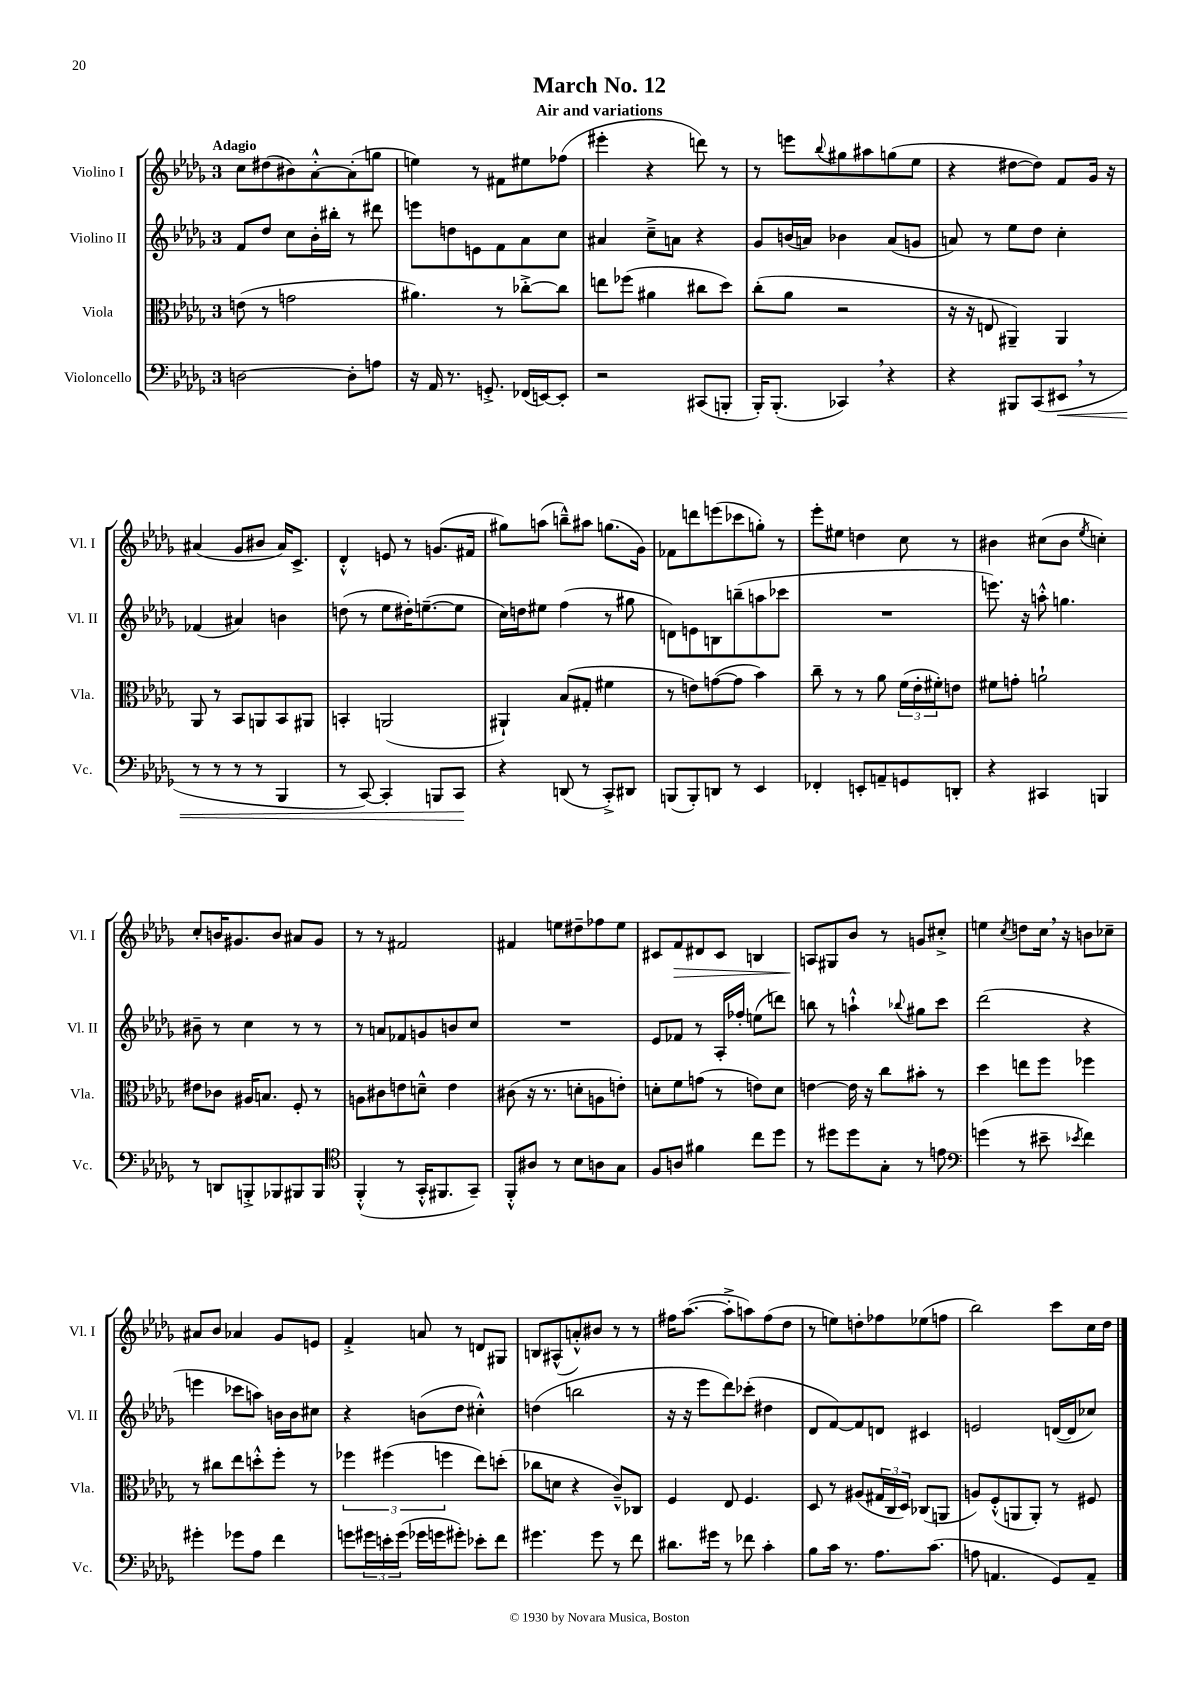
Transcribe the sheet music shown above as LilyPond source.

\header { title = "March No. 12" subtitle = "Air and variations" }
<<
\new StaffGroup <<
\new Staff = "s0" \with { instrumentName = "Violino I" shortInstrumentName = "Vl. I" } {
    \clef treble \key des \major \once \override Staff.TimeSignature.style = #'single-digit \time 3/4 \tempo "Adagio"
    c''8 dis''8( bis'8) aes'8~-.-^ aes'8-.( g''8 |
    e''4) r8 fis'8 eis''8 fes''8( |
    eis'''4-. r4 d'''8) r8 |
    r8 e'''8 \appoggiatura { bes''8 } gis''8 ais''8 g''8( ees''8 |
    r4 dis''8~ dis''8) f'8 ges'16 r16 |
    ais'4( ges'8 bis'8 ais'16) c'8.-> |
    des'4-.-^ e'8 r8 g'8.( fis'16 |
    gis''8) a''8( b''8---^) ais''8 g''8.( ges'16) |
    fes'8 d'''8 e'''8( ces'''8 g''8-.) r8 |
    ees'''8-. eis''8 d''4 c''8 r8 |
    bis'4 cis''8( bis'8 \acciaccatura { ees''8 } c''4-.) |
    c''8-. b'16 gis'8. b'8 ais'8 gis'8 |
    r8 r8 fis'2 |
    fis'4 e''8 dis''8-- fes''8 e''8 |
    cis'8 f'8\> dis'8 cis'8 b4 |
    a8\! gis8 bes'8 r8 g'8 cis''8-.-> |
    e''4 \acciaccatura { c''8 } d''8 c''16 \breathe r16 b'8 ces''8-- |
    ais'8 bes'8 aes'4 ges'8 e'8 |
    f'4-.-> a'8 r8 d'8 gis8 |
    b8 ais8-^( a'8-.-^) bis'8 r8 r8 |
    fis''16 aes''8.~( aes''8-.-> a''8) fis''8( des''8 |
    r8 e''8) d''8-. fes''8 ees''8( f''8 |
    bes''2) c'''8 c''16 des''16 \bar "|." |
}
\new Staff = "s1" \with { instrumentName = "Violino II" shortInstrumentName = "Vl. II" } {
    \clef treble \key des \major \once \override Staff.TimeSignature.style = #'single-digit \time 3/4
    f'8 des''8 c''8 bes'16-. bis''16-. r8 dis'''8 |
    e'''8 d''8 e'8 f'8 aes'8 c''8 |
    ais'4 c''8---> a'8 r4 |
    ges'8 b'16( a'16) bes'4 a'8( g'8 |
    a'8) r8 ees''8 des''8 c''4-. |
    fes'4( ais'4) b'4 |
    d''8( r8 ees''8 dis''16-.) e''8.~--( e''8 |
    c''16) d''16 eis''8 f''4( r8 gis''8 |
    d'8) e'8 b8 b''8--( a''8 ces'''8 |
    R2. |
    e'''8.) r16 a''8-.-^ g''4. |
    bis'8-- r8 c''4 r8 r8 |
    r8 a'8 fes'8 g'8 b'8 c''8 |
    R2. |
    ees'8 fes'8 r8 aes16-. fes''16-. e''8( d'''8) |
    b''8 r8 a''4-!-^ \appoggiatura { bes''8 } gis''8 c'''8 |
    des'''2( r4 |
    e'''4 ces'''8 a''8) b'16 b'16 cis''8 |
    r4 b'8( des''8 cis''4-.-^) |
    d''4( b''2 |
    r16 r16 ees'''8 des'''8) ces'''8-.( dis''4 |
    des'8 f'8~) f'8 d'8 cis'4 |
    e'2 d'16~( d'16 ces''8) \bar "|." |
}
\new Staff = "s2" \with { instrumentName = "Viola" shortInstrumentName = "Vla." } {
    \clef alto \key des \major \once \override Staff.TimeSignature.style = #'single-digit \time 3/4
    e'8( r8 g'2 |
    ais'4.) r8 ces''8~-.-> ces''8 |
    e''8 fes''8( ais'4 cis''8 des''8) |
    c''8-.( aes'8 r2 |
    r16 r16 e8 ais,4--) ais,4 |
    aes,8 r8 bes,8 a,8 bes,8 ais,8 |
    b,4-. a,2( |
    ais,4-!) bes8( gis8-. fis'4 |
    r8 e'8) g'8~( g'8 bes'4) |
    c''8-- r8 r8 aes'8 \tuplet 3/2 { f'16( ees'16-. fis'16-.) } e'8 |
    fis'8 g'8-. a'2-! |
    eis'8 ces'8 ais16 b8. f8-. r8 |
    a8 cis'8 e'8 d'8---^ e'4 |
    cis'8( r16 r8. d'8-. a8 e'8-.) |
    d'8-. f'8 g'8( r8 e'8) d'8 |
    e'4~ e'16 r16 c''8 bis'8-. r8 |
    des''4 e''8 f''8 fes''4 |
    r8 cis''8 ees''8 d''8-.-^ f''8-. r8 |
    \tuplet 3/2 { fes''4 fis''4( f''4 } ees''8) d''8-.( |
    ces''8 d'8 r4 c'8---^) ces8 |
    f4 ees8 f4. |
    des8 r8 ais8( \tuplet 3/2 { gis16 c16 des16) } ces8( a,8 |
    a8) f8-.-^( a,8 a,8-.) r8 fis8 \bar "|." |
}
\new Staff = "s3" \with { instrumentName = "Violoncello" shortInstrumentName = "Vc." } {
    \clef bass \key des \major \once \override Staff.TimeSignature.style = #'single-digit \time 3/4
    d2~ d8-. a8 |
    r16 aes,16 r8. g,8.-.-> fes,16( e,16~) e,8-. |
    r2 cis,8( b,,8-. |
    bes,,16-.) bes,,8.-.( ces,4) \breathe r4 |
    r4 bis,,8 c,8( eis,8\< \breathe r8 |
    r8 r8 r8 r8 bes,,4 |
    r8 c,8~) c,4-. b,,8 c,8\! |
    r4 d,8( r8 c,8-.->) dis,8 |
    b,,8( b,,8-.) d,8 r8 ees,4 |
    fes,4-. e,8-. a,8-- g,8 d,8-. |
    r4 cis,4 b,,4 |
    r8 d,8 b,,8-.-> bes,,8 bis,,8 bis,,8 |
    \clef tenor f,4-.-^( r8 ges,16-.-^ fis,8. ges,8--) |
    f,8-.-^ ais8 r8 bes8 a8 ges8 |
    f8 a8 fis'4 c''8 des''8 |
    r8 dis''8 dis''8 ges8-. r8 e'8 |
    \clef bass g'4( r8 eis'8-- \acciaccatura { ees'8 } f'4) |
    gis'4-. ges'8 aes8 f'4 |
    g'8 \tuplet 3/2 { gis'16 e'16-. gis'16( } ges'16 g'16 gis'8-.) ees'8-. f'8 |
    gis'4. gis'8 r8 f'8 |
    dis'8. gis'16 r8 fes'8 c'4-. |
    bes8 c'16 r8. aes8. c'8.( |
    a8 a,4. ges,8) a,8-- \bar "|." |
}
>>
>>
\layout { \context { \Score \remove "Bar_number_engraver" } }
